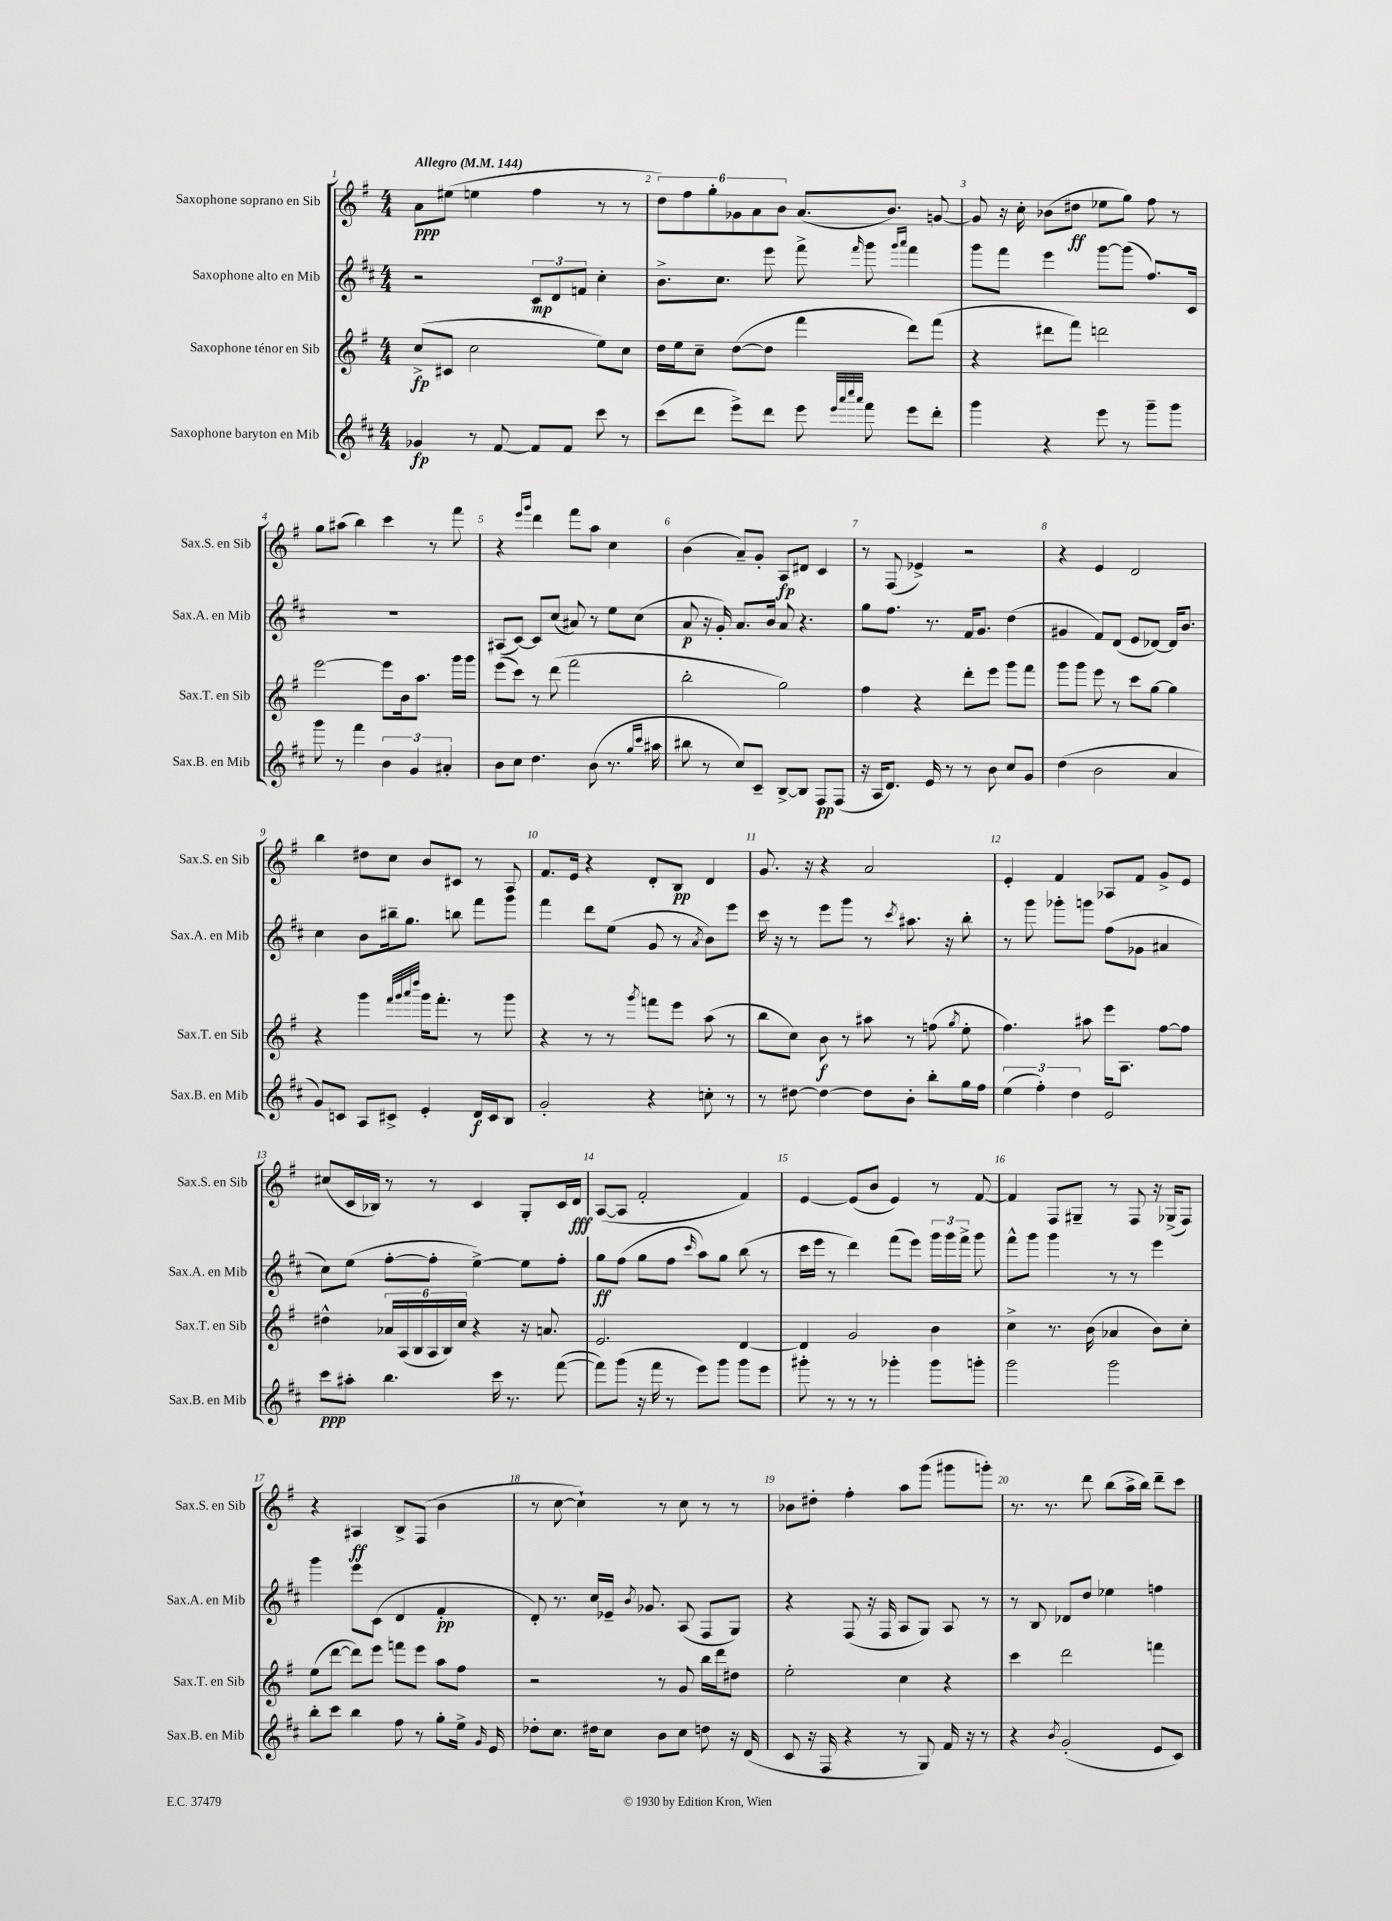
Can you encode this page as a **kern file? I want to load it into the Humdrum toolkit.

**kern	**dynam	**kern	**dynam	**kern	**dynam	**kern	**dynam
*part4	*part4	*part3	*part3	*part2	*part2	*part1	*part1
*staff4	*staff4	*staff3	*staff3	*staff2	*staff2	*staff1	*staff1
*I"Saxophone baryton en Mib	*	*I"Saxophone ténor en Sib	*	*I"Saxophone alto en Mib	*	*I"Saxophone soprano en Sib	*
*I'Sax.B. en Mib	*	*I'Sax.T. en Sib	*	*I'Sax.A. en Mib	*	*I'Sax.S. en Sib	*
*clefG2	*	*clefG2	*	*clefG2	*	*clefG2	*
*k[f#c#]	*	*k[f#]	*	*k[f#c#]	*	*k[f#]	*
*M4/4	*	*M4/4	*	*M4/4	*	*M4/4	*
*MM144	*	*MM144	*	*MM144	*	*MM144	*
=1	=1	=1	=1	=1	=1	=1	=1
!	!	!	!	!	!	!LO:TX:a:B:t=Allegro	!
4g-X/	fp	(8cc^/L	fp	2r	.	8a\L	ppp
.	.	8c#X/J	.	.	.	(8ee#X\J	.
8r	.	2cc\	.	.	.	4een\	.
[8f#/	.	.	.	.	.	.	.
8f#/L]	.	.	.	12c#/L	mp	4ff#\	.
.	.	.	.	12d/	.	.	.
8f#/J	.	.	.	.	.	.	.
.	.	.	.	12fn/J	.	.	.
8ccc#\	.	8ee\L)	.	4cc#'\	.	8r	.
8r	.	8cc\J	.	.	.	8r	.
=2	=2	=2	=2	=2	=2	=2	=2
(8ccc#\L	.	16dd\LL	.	8.b^\L	.	12dd\L)	.
.	.	16ee\J	.	.	.	.	.
.	.	.	.	.	.	12ff#\	.
8ddd\J	.	8cc~\J	.	.	.	.	.
.	.	.	.	.	.	12gg'\	.
.	.	.	.	8.cc#\J	.	.	.
8eee^\L)	.	([8dd\L	.	.	.	12g-X\	.
.	.	.	.	.	.	12a\	.
8ddd\J	.	8dd\J]	.	8eee\	.	.	.
.	.	.	.	.	.	12b\J	.
8eee\	.	4fff#\	.	8fff#^\	.	(8.a/L	.
32qqeee/LLL	.	.	.	.	.	.	.
32qqaaa/	.	.	.	.	.	.	.
32qqcccc#/	.	.	.	.	.	.	.
32qqaaa/JJJ	.	.	.	16qqfff#/	.	.	.
8fff#\	.	.	.	8ggg\	.	.	.
.	.	.	.	.	.	8.b/J)	.
.	.	.	.	16qqggg/LL	.	.	.
.	.	.	.	16qqaaa/JJ	.	.	.
8eee\L	.	8ddd\L)	.	4fff#\	.	.	.
8ddd'\J	.	(8fff#\J	.	.	.	[8gn/	.
=3	=3	=3	=3	=3	=3	=3	=3
4ggg\	.	4r	.	8ggg\L	.	8g/]	.
.	.	.	.	8fff#\J	.	16r	.
.	.	.	.	.	.	16cc'\	.
4r	.	8ddd#X\L	.	4eee\	.	(8b-X\L	.
.	.	8fff#\J)	.	.	.	8dd#X\J	ff
8eee\	.	2dddn\	.	[8ggg\L	.	8ee-X\L	.
8r	.	.	.	(8ggg\J]	.	8gg\J)	.
8ggg~\L	.	.	.	8.ff#/L)	.	8ff#\	.
8ggg\J	.	.	.	.	.	8r	.
.	.	.	.	16c#/Jk	.	.	.
!!LO:LB:g=z
=4	=4	=4	=4	=4	=4	=4	=4
8ggg\	.	[2eee\	.	1r	.	8gg\L	.
8r	.	.	.	.	.	(8aa#X\J	.
4fff#\	.	.	.	.	.	4bb\)	.
6b\	.	8eee\L]	.	.	.	4ccc\	.
.	.	16b\k	.	.	.	.	.
6g/	.	.	.	.	.	.	.
.	.	8.aa\J	.	.	.	.	.
.	.	.	.	.	.	8r	.
6a#X'/	.	.	.	.	.	.	.
.	.	16ggg\LL	.	.	.	8fff#\	.
.	.	16ggg\JJ	.	.	.	.	.
=5	=5	=5	=5	=5	=5	=5	=5
8b\L	.	(8eee\L	.	(8A#X/L	.	4r	.
8cc#\J	.	8ccc\J)	.	[8c#/J)	.	.	.
.	.	.	.	.	.	16qqeee/LL	.
.	.	.	.	.	.	16qqggg/JJ	.
4.dd\	.	8r	.	8c#/L]	.	4ddd\	.
.	.	(8ddd\	.	(8cc#/J	.	.	.
.	.	2fff#\	.	8a#X/)	.	8fff#\L	.
(8b\	.	.	.	8r	.	8aa\J	.
8.r	.	.	.	8ee\L	.	4cc\	.
.	.	.	.	(8cc#\J	.	.	.
16qqgg/LL	.	.	.	.	.	.	.
16qqccc#/JJ	.	.	.	.	.	.	.
16aa#X\	.	.	.	.	.	.	.
=6	=6	=6	=6	=6	=6	=6	=6
8bb#X\	.	2bb'\	.	8a/	p	(4b\	.
8r	.	.	.	16r	.	.	.
.	.	.	.	16g'/)	.	.	.
8cc#/L)	.	.	.	8.a/L	.	8a~/L)	.
8c#~/J	.	.	.	.	.	8g'/J	.
.	.	.	.	16b/Jk	.	.	.
[8B^/L	.	2gg\)	.	8a/	.	8A/L	fp
8B/J]	.	.	.	4.r	.	8d#X/J	.
8F#/L	pp	.	.	.	.	4c/	.
(8F#/J	.	.	.	.	.	.	.
=7	=7	=7	=7	=7	=7	=7	=7
16r	.	4ff#\	.	8gg\L	.	8r	.
16A/KL	.	.	.	.	.	.	.
8.d/J)	.	.	.	8.ff#\J	.	(8F#/	.
.	.	4r	.	.	.	4e-X^/)	.
16e/	.	.	.	8.r	.	.	.
8r	.	.	.	.	.	.	.
8r	.	8ddd'\L	.	16f#/KL	.	2r	.
.	.	.	.	8.g/J	.	.	.
8b\	.	8eee\J	.	.	.	.	.
8cc#/L	.	8ggg\L	.	(4dd\	.	.	.
8g/J	.	8fff#\J	.	.	.	.	.
=8	=8	=8	=8	=8	=8	=8	=8
(4dd\	.	8ggg\L	.	4g#X/	.	4r	.
.	.	8ggg\J	.	.	.	.	.
2b\	.	8eee\	.	8f#/L)	.	4e/	.
.	.	8r	.	(8d/J	.	.	.
.	.	8ccc\L	.	8e/L	.	2d/	.
.	.	[8gg\J	.	[8d-X/J)	.	.	.
4a/	.	4gg\]	.	16d-/KL]	.	.	.
.	.	.	.	8.b/J	.	.	.
!!LO:LB:g=z
=9	=9	=9	=9	=9	=9	=9	=9
8g/L)	.	4r	.	4cc#\	.	4bb\	.
8cn/J	.	.	.	.	.	.	.
8A/L	.	4ggg\	.	8b\L	.	8dd#X\L	.
8c#X^/J	.	.	.	16bb#X~\k	.	8cc\J	.
.	.	.	.	8.gg\J	.	.	.
.	.	32qqfff#/LLL	.	.	.	.	.
.	.	32qqggg/	.	.	.	.	.
.	.	32qqaaa/	.	.	.	.	.
.	.	32qqdddd/JJJ	.	.	.	.	.
4e'/	.	16ggg\KL	.	.	.	8b/L	.
.	.	8.fff#'\J	.	.	.	.	.
.	.	.	.	8bbn\	.	8c#X/J	.
16d/LL	f	8r	.	8fff#\L	.	8r	.
16c#/J	.	.	.	.	.	.	.
8B/J	.	8ggg\	.	8ggg\J	.	8A/	.
=10	=10	=10	=10	=10	=10	=10	=10
2g'/	.	4r	.	4fff#\	.	8.f#/L	.
.	.	.	.	.	.	16e/Jk	.
.	.	8r	.	8ddd\L	.	4r	.
.	.	8r	.	(8ee\J	.	.	.
.	.	8qggg/	.	.	.	.	.
4r	.	8fffn\L	.	8g/	.	8d'/L	.
.	.	8eee\J	.	8r	.	8B/J	pp
.	.	.	.	8qa/	.	.	.
8ccn'\	.	(8aa\	.	8b\L)	.	4d/	.
8r	.	8r	.	8eee\J	.	.	.
=11	=11	=11	=11	=11	=11	=11	=11
8r	.	8bb\L	.	16ccc#\	.	8.g/	.
.	.	.	.	16r	.	.	.
[8dd#X\	.	8cc\J)	.	8r	.	.	.
.	.	.	.	.	.	16r	.
4dd#\_	.	8b\	f	8eee\L	.	4r	.
.	.	8r	.	8ggg\J	.	.	.
8dd#\L]	.	8aa#X\	.	8r	.	2a/	.
.	.	.	.	8qccc#/	.	.	.
8b'\J	.	8r	.	8.aa#X\	.	.	.
8bb'\L	.	(8ffn\	.	.	.	.	.
.	.	.	.	16r	.	.	.
.	.	8qgg/	.	.	.	.	.
16gg\L	.	8ee'\	.	8bb'\	.	.	.
16ff#\JJ	.	.	.	.	.	.	.
=12	=12	=12	=12	=12	=12	=12	=12
(6ee\	.	4.ff#\)	.	8r	.	4e'/	.
.	.	.	.	8ggg\	.	.	.
6ff#'\)	.	.	.	.	.	.	.
.	.	.	.	8ggg-X'\L	.	4f#/	.
6dd\	.	.	.	.	.	.	.
.	.	8aa#X\	.	8gggn\J	.	.	.
2e/	.	16eee\KL	.	(8ff#\L	.	8A-X/L	.
.	.	8.A\J	.	.	.	.	.
.	.	.	.	8g-X\J	.	8f#/J	.
.	.	[8ff#\L	.	4a#X/	.	8g^/L	.
.	.	8ff#\J]	.	.	.	8e/J	.
!!LO:LB:g=z
=13	=13	=13	=13	=13	=13	=13	=13
8ccc#\L	ppp	4dd#X^^\	.	8cc#\L)	.	(8cc#X/L	.
8aa#X'\J	.	.	.	(8ee\J	.	16c/L	.
.	.	.	.	.	.	16B-X/JJ)	.
4.bb\	.	24a-X/LL	.	[8ff#'\L	.	8r	.
.	.	(24A/	.	.	.	.	.
.	.	24B/	.	.	.	.	.
.	.	24A/	.	8ff#'\J]	.	8r	.
.	.	24B/)	.	.	.	.	.
.	.	24cc/JJ	.	.	.	.	.
.	.	4r	.	[4ee^\)	.	4c/	.
16ccc#\	.	.	.	.	.	.	.
8.r	.	.	.	.	.	.	.
.	.	16r	.	8ee\L]	.	8G'/L	.
.	.	8.an/	.	.	.	.	.
([8fff#\	.	.	.	8ff#'\J	.	16c/L	.
.	.	.	.	.	.	16d/JJ	fff
=14	=14	=14	=14	=14	=14	=14	=14
8fff#\L])	.	2.e/	.	8gg\L	ff	([8A/L	.
(8ggg\J	.	.	.	(8ff#\J	.	8A/J]	.
16r	.	.	.	8gg\L	.	2f#'/	.
16fff#\	.	.	.	.	.	.	.
8r	.	.	.	8ff#\J	.	.	.
.	.	.	.	16qqccc#/	.	.	.
8eee\L)	.	.	.	8aa\L)	.	.	.
8ggg\J	.	.	.	8gg\J	.	.	.
8ggg\L	.	[4d/	.	(8bb\	.	4f#/)	.
8eee\J	.	.	.	8r	.	.	.
=15	=15	=15	=15	=15	=15	=15	=15
8ggg#X'\	.	4d/]	.	16ccc#\LL	.	[4e/	.
.	.	.	.	16eee\JJ	.	.	.
8r	.	.	.	8r	.	.	.
8r	.	2g/	.	4ddd\)	.	(8e/L]	.
8r	.	.	.	.	.	8b/J	.
4ggg-X'\	.	.	.	(8fff#\L	.	4e/)	.
.	.	.	.	8eee\J)	.	.	.
8ggg-\L	.	4b\	.	24ggg\LL	.	8r	.
.	.	.	.	24ggg\	.	.	.
.	.	.	.	24fff#^\JJ	.	.	.
8gggn'\J	.	.	.	8ggg\	.	[8f#/	.
=16	=16	=16	=16	=16	=16	=16	=16
2ggg\	.	4cc^\	.	8fff#^^\L	.	4f#/]	.
.	.	.	.	8ggg\J	.	.	.
.	.	8.r	.	4ggg\	.	8F#/L	.
.	.	.	.	.	.	8G#X~/J	.
.	.	(16b\	.	.	.	.	.
2ggg\	.	4a-X/	.	8r	.	8r	.
.	.	.	.	8r	.	8F#/	.
.	.	8b\L)	.	4eee\	.	16r	.
.	.	.	.	.	.	(16G-X^/KL	.
.	.	8cc'\J	.	.	.	8F#/J)	.
!!LO:LB:g=z
=17	=17	=17	=17	=17	=17	=17	=17
8bb'\L	.	(8ee\L	.	4ggg\	.	4r	.
8ccc#\J	.	[8ddd\J	.	.	.	.	.
4bb\	.	8ddd\L])	.	8eee\L	.	4A#X/	ff
.	.	8eee\J	.	(8c#\J	.	.	.
8ff#\	.	8fffn\L	.	4d/	.	8B^/L	.
8r	.	8eee\J	.	.	.	(8F#/J	.
8gg'\L	.	8aa\L	.	4f#'/	pp	4b\	.
16ee^\Jk	.	8ff#\J	.	.	.	.	.
16qqg/	.	.	.	.	.	.	.
16e/	.	.	.	.	.	.	.
=18	=18	=18	=18	=18	=18	=18	=18
8dd-X'\L	.	2r	.	8d'/)	.	8r	.
8.cc#\J	.	.	.	8.r	.	[8cc\	.
.	.	.	.	.	.	4cc`\])	.
16dd#X\KL	.	.	.	16cc#/LL	.	.	.
8cc#\J	.	.	.	16e-X~/JJ	.	.	.
.	.	.	.	8qb/	.	.	.
.	.	.	.	8.g-X/	.	.	.
8b\L	.	8r	.	.	.	8r	.
8cc#\J	.	8g/	.	(8A/	.	8cc\	.
8ddn\	.	16bb\LL	.	8F#/L	.	8r	.
.	.	16ddd\J	.	.	.	.	.
16r	.	8dd#X\J	.	8G/J)	.	8r	.
(16d/	.	.	.	.	.	.	.
=19	=19	=19	=19	=19	=19	=19	=19
8c#/	.	2ee'\	.	4r	.	8b-X\L	.
16r	.	.	.	.	.	8dd#X'\J	.
16F#/	.	.	.	.	.	.	.
4r	.	.	.	(8F#/	.	4ff#'\	.
.	.	.	.	16r	.	.	.
.	.	.	.	16F#/	.	.	.
8r	.	4cc\	.	8A/L	.	8aa\L	.
8G/)	.	.	.	8G/J)	.	(8ggg\J	.
16f#/	.	4r	.	8A/	.	8ggg#X\L	.
16r	.	.	.	.	.	.	.
8r	.	.	.	8r	.	8gggn'\J)	.
=20	=20	=20	=20	=20	=20	=20	=20
4r	.	4ccc\	.	8r	.	8.r	.
.	.	.	.	8B/	.	.	.
.	.	.	.	.	.	8.r	.
8qb/	.	.	.	.	.	.	.
(2g'/	.	2ddd\	.	8d-X/L	.	.	.
.	.	.	.	8dd/J	.	8ddd\	.
.	.	.	.	4ee-X\	.	(8bb\L	.
.	.	.	.	.	.	16aa^\L	.
.	.	.	.	.	.	16bb\JJ)	.
8e/L	.	4fffn\	.	4ffn\	.	8ddd~\L	.
8c#/J)	.	.	.	.	.	8ccc\J	.
==	==	==	==	==	==	==	==
*-	*-	*-	*-	*-	*-	*-	*-
